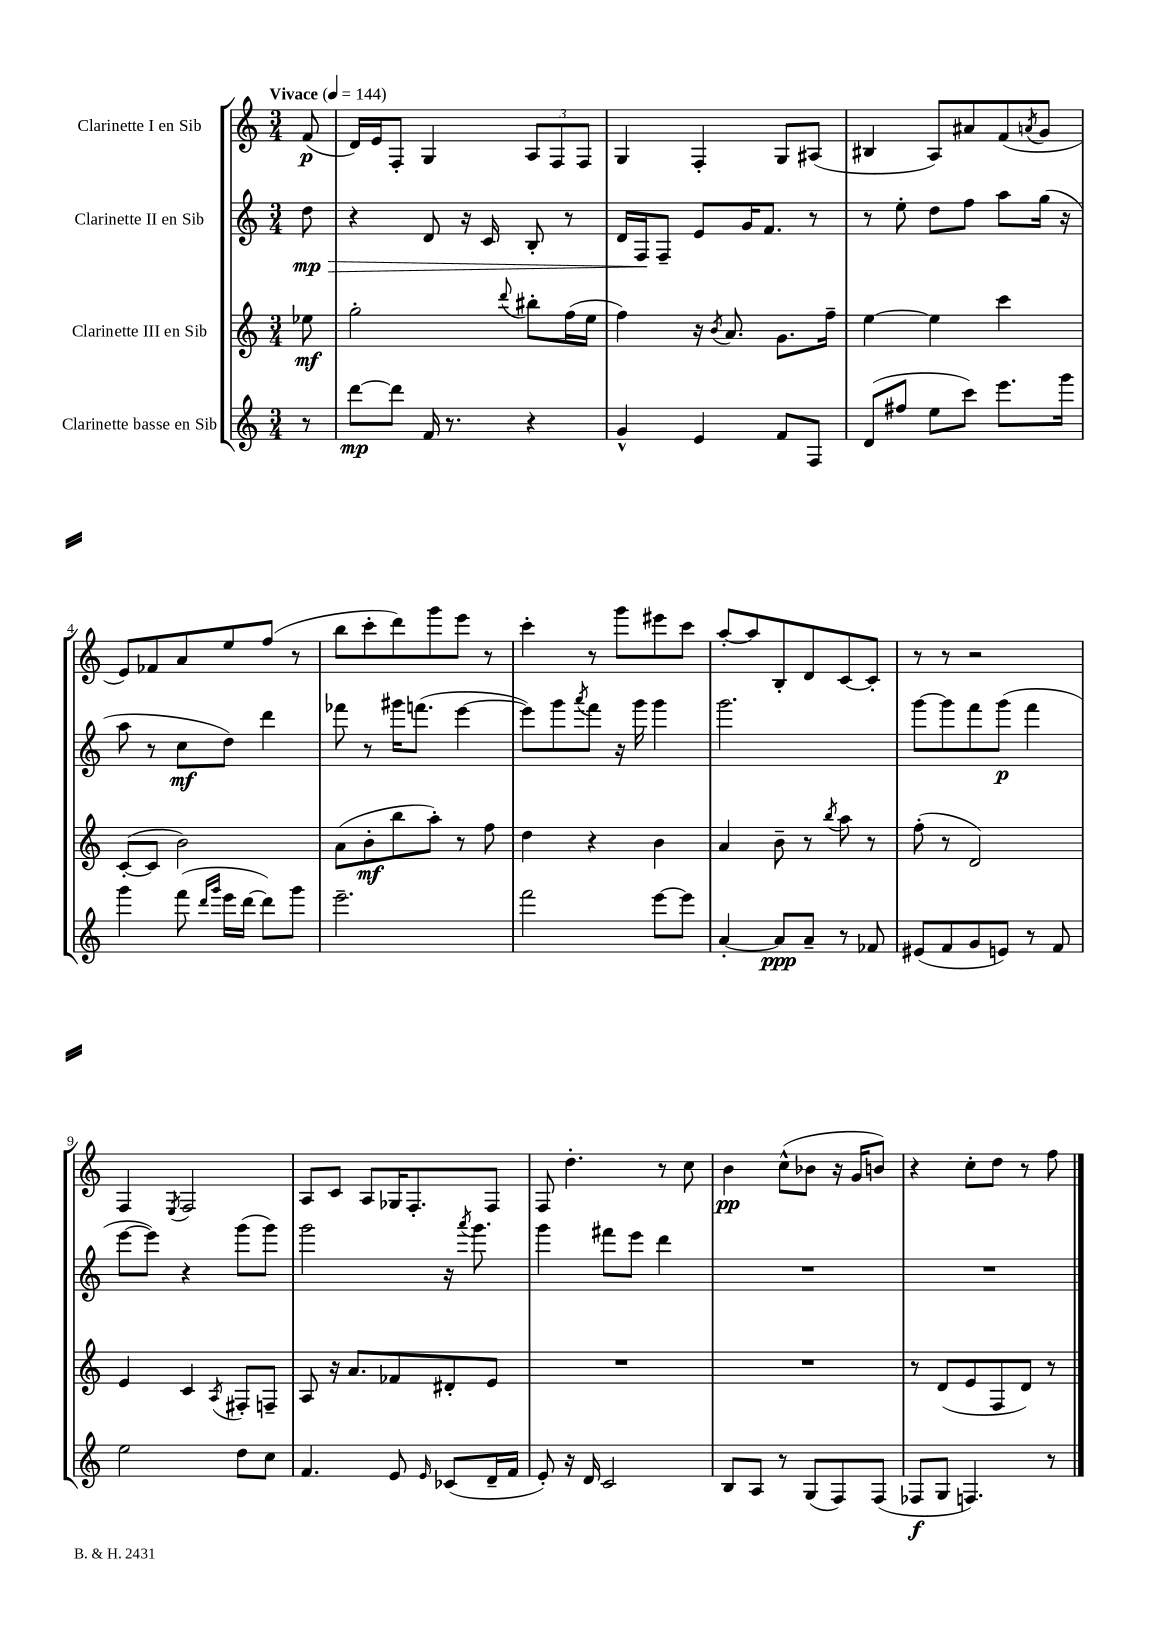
<<
\new StaffGroup <<
\new Staff = "s0" \with { instrumentName = "Clarinette I en Sib" } {
    \clef treble \key c \major \numericTimeSignature \time 3/4 \partial 8 \tempo "Vivace" 4 = 144
    f'8\p( |
    d'16) e'16 f8-. g4 \tuplet 3/2 { a8 f8 f8 } |
    g4 f4-. g8 ais8( |
    bis4 a8) ais'8 f'8( \acciaccatura { a'8 } g'8 |
    e'8) fes'8 a'8 e''8 f''8( r8 |
    b''8 c'''8-. d'''8) g'''8 e'''8 r8 |
    c'''4-. r8 g'''8 eis'''8 c'''8 |
    a''8~-. a''8 b8-. d'8 c'8~ c'8-. |
    r8 r8 r2 |
    f4 \acciaccatura { e8 } f2 |
    a8 c'8 a8 ges16 f8.-. f8 |
    f8 d''4.-. r8 c''8 |
    b'4\pp c''8-^( bes'8 r16 g'16 b'8) |
    r4 c''8-. d''8 r8 f''8 \bar "|." |
}
\new Staff = "s1" \with { instrumentName = "Clarinette II en Sib" } {
    \clef treble \key c \major \numericTimeSignature \time 3/4 \partial 8
    d''8\mp\> |
    r4 d'8 r16 c'16 b8-. r8 |
    d'16 f16\! f8-- e'8 g'16 f'8. r8 |
    r8 e''8-. d''8 f''8 a''8 g''16( r16 |
    a''8 r8 c''8\mf d''8) d'''4 |
    fes'''8 r8 gis'''16 f'''8.( e'''4~ |
    e'''8) g'''8 \acciaccatura { a'''8 } f'''8 r16 g'''16 g'''4 |
    g'''2. |
    g'''8~ g'''8 f'''8 g'''8\p( f'''4 |
    e'''8~ e'''8) r4 g'''8( g'''8) |
    g'''2 r16 \acciaccatura { a'''8 } g'''8. |
    g'''4 fis'''8 e'''8 d'''4 |
    R2. |
    R2. \bar "|." |
}
\new Staff = "s2" \with { instrumentName = "Clarinette III en Sib" } {
    \clef treble \key c \major \numericTimeSignature \time 3/4 \partial 8
    ees''8\mf |
    g''2-. \appoggiatura { d'''8 } bis''8-. f''16( e''16 |
    f''4) r16 \acciaccatura { b'8 } a'8. g'8. f''16-- |
    e''4~ e''4 c'''4 |
    c'8~-.( c'8 b'2) |
    a'8( b'8-.\mf b''8 a''8-.) r8 f''8 |
    d''4 r4 b'4 |
    a'4 b'8-- r8 \acciaccatura { b''8 } a''8 r8 |
    f''8-.( r8 d'2) |
    e'4 c'4 \acciaccatura { a8 } fis8-. f8-- |
    a8 r16 a'8. fes'8 dis'8-. e'8 |
    R2. |
    R2. |
    r8 d'8( e'8 f8 d'8) r8 \bar "|." |
}
\new Staff = "s3" \with { instrumentName = "Clarinette basse en Sib" } {
    \clef treble \key c \major \numericTimeSignature \time 3/4 \partial 8
    r8 |
    d'''8~\mp d'''8 f'16 r8. r4 |
    g'4-^ e'4 f'8 f8 |
    d'8( fis''8 e''8 c'''8) e'''8. g'''16 |
    g'''4 f'''8( \grace { d'''16 g'''16 } e'''16 d'''16~ d'''8) g'''8 |
    e'''2.-- |
    f'''2 e'''8~ e'''8 |
    a'4~-. a'8\ppp a'8-- r8 fes'8 |
    eis'8( f'8 g'8 e'8) r8 f'8 |
    e''2 d''8 c''8 |
    f'4. e'8 \grace { e'16 } ces'8( d'16-- f'16 |
    e'8-.) r16 d'16 c'2 |
    b8 a8 r8 g8( f8) f8( |
    fes8\f g8 f4.) r8 \bar "|." |
}
>>
>>
